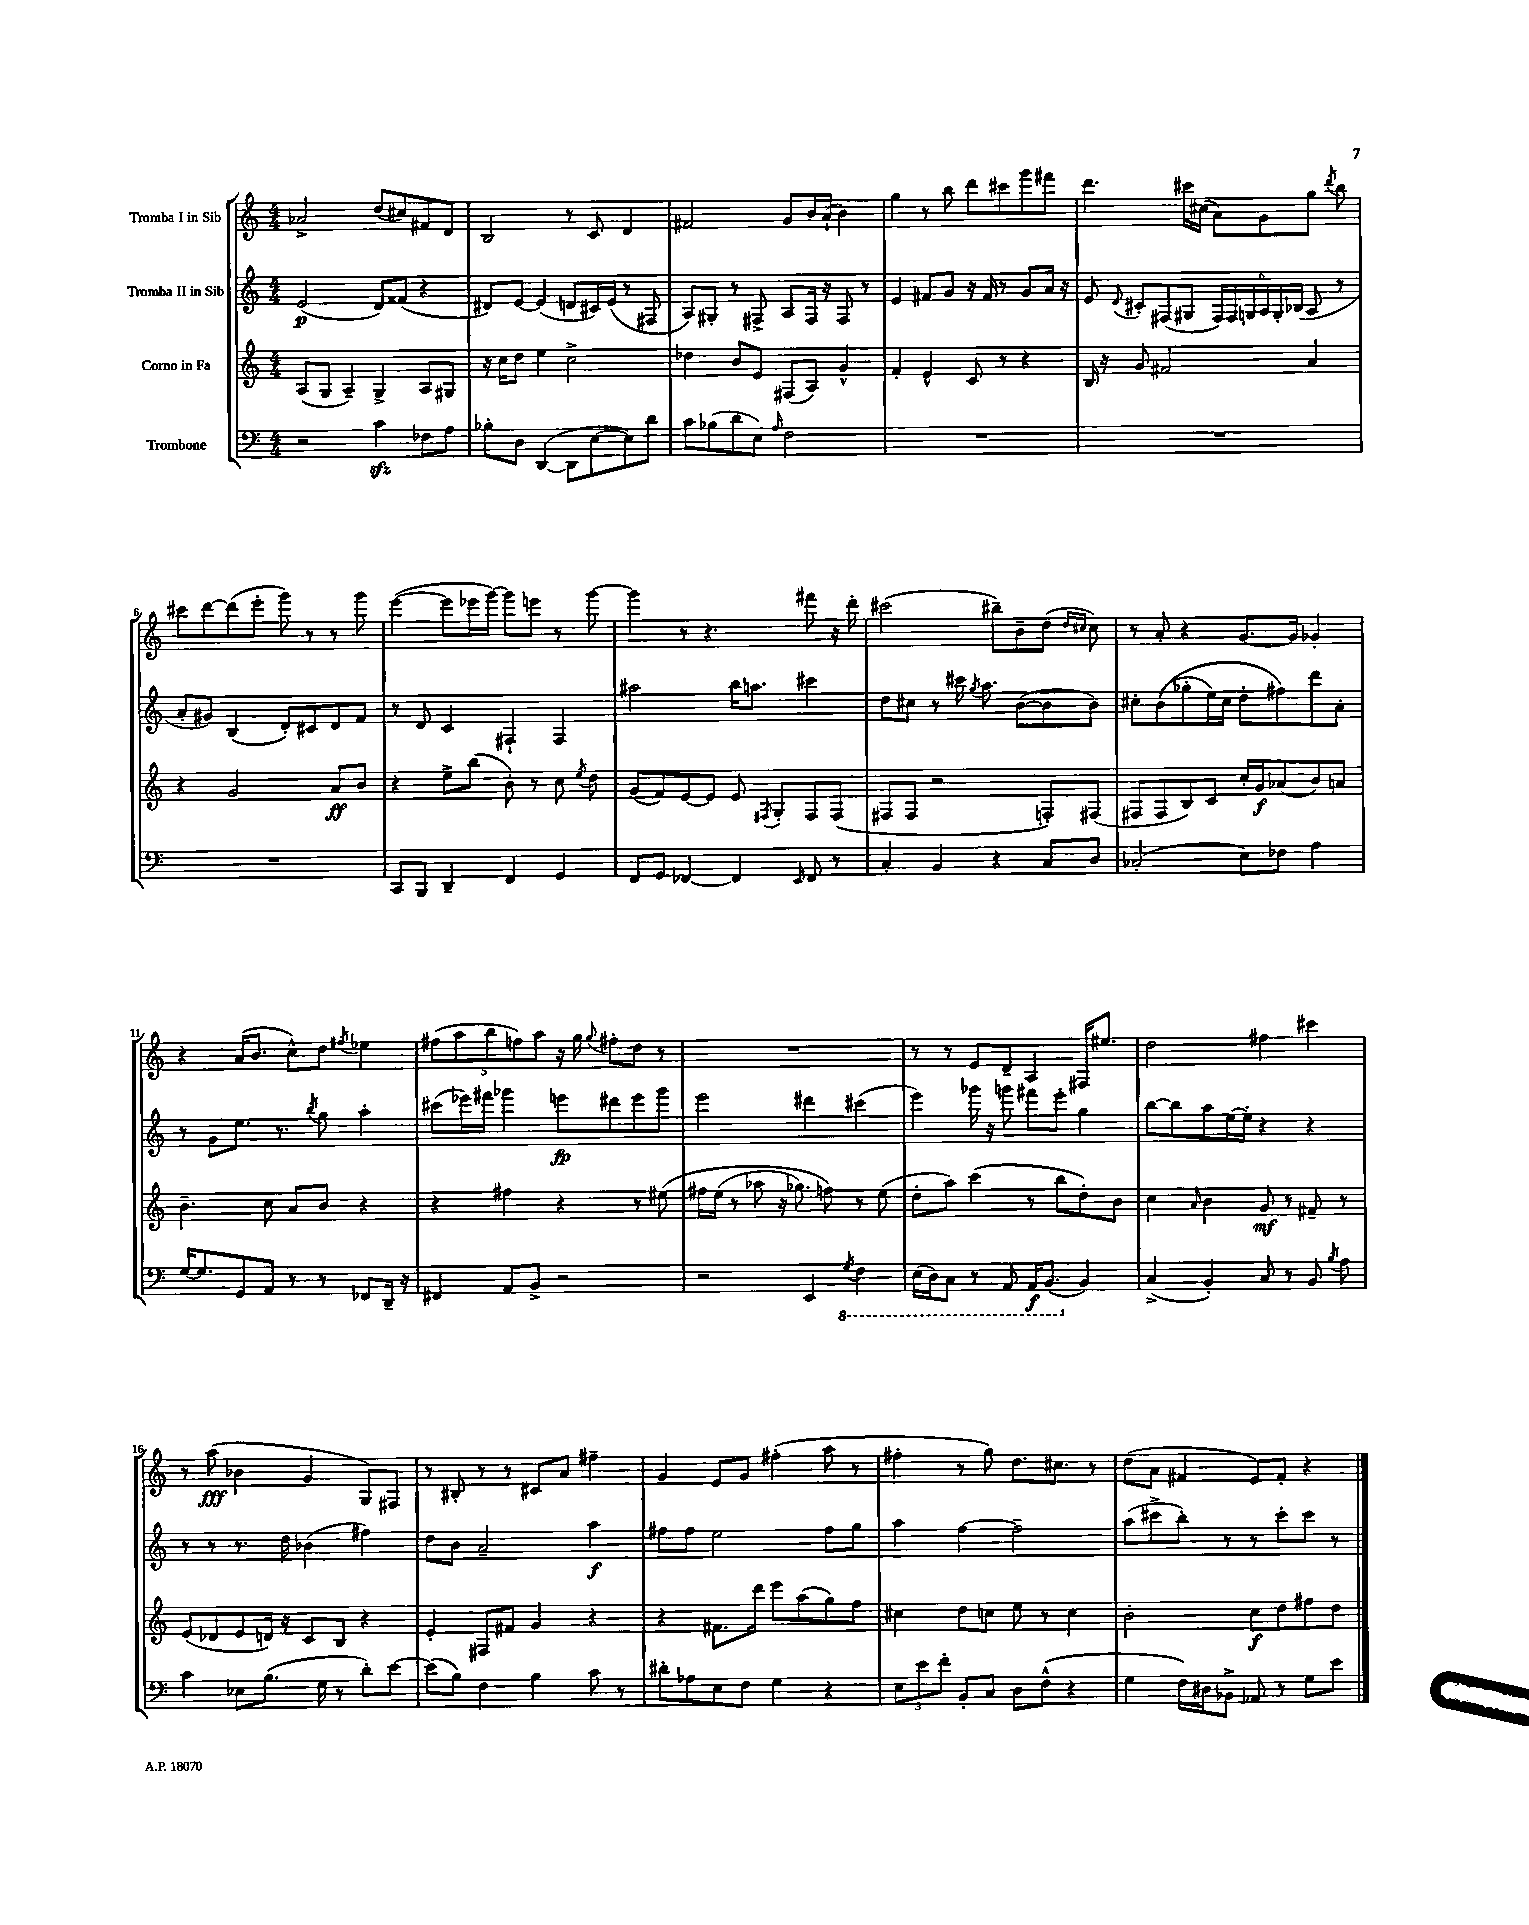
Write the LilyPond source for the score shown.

<<
\new StaffGroup <<
\new Staff = "s0" \with { instrumentName = "Tromba I in Sib" } {
    \clef treble \key c \major \numericTimeSignature \time 4/4
    \autoBeamOff aes'2-> d''8[( cis''8) fis'8 d'8] |
    b2 r8 c'8 d'4 |
    fis'2 g'8[ b'16 a'16]-!( b'4) |
    g''4 r8 b''8 d'''8[ cis'''8 g'''8 fis'''8] |
    d'''4. cis'''16[ cis''16]( a'8[) g'8 g''8] \acciaccatura { d'''8 } b''8 |
    cis'''8[ d'''8~ d'''8( e'''8]-. g'''8) r8 r8 g'''8 |
    e'''4~( e'''8[ ees'''16 g'''16]~) g'''8[ e'''8] r8 g'''8~ |
    g'''4 r8 r4. fis'''8 r16 d'''16-. |
    cis'''2( bis''8[--) b'8-- d''8]( \grace { d''16[ cis''16] } cis''8) |
    r8 a'8-. r4 g'8.[~ g'16] ges'4-. |
    r4 a'16[( b'8.] c''8[-^) d''8] \acciaccatura { fis''8 } ees''4 |
    \tuplet 5/4 { fis''8[( a''8 b''8 f''8) a''8] } r16 g''16 \appoggiatura { g''8 } fis''8[-. d''8] r8 |
    R1 |
    r8 r8 e'8[ d'8]-- a4 fis16[ eis''8.] |
    d''2 fis''4 cis'''4 |
    r8 a''8\fff( bes'4 g'4 g8[) fis8] |
    r8 bis8-. r8 r8 cis'8[ a'8] fis''4-- |
    g'4 e'8[ g'8] fis''4-.( a''8 r8 |
    fis''4-. r8 g''8) d''8.[ cis''8.] r8 |
    d''8[( a'8] fis'4 e'8[) fis'8]-. r4 \bar "|." |
}
\new Staff = "s1" \with { instrumentName = "Tromba II in Sib" } {
    \clef treble \key c \major \numericTimeSignature \time 4/4
    \autoBeamOff e'2\p( d'8[) fisis'8]( r4 |
    dis'8[) e'8]~ e'4( d'8[ cis'16) e'16]( r8 fis8 |
    a8[) gis8]-. r8 fis8-> a8[ fis16] r16 fis8 r8 |
    e'4 fis'8[ g'8] r16 fis'16 r8 g'8[ a'16] r16 |
    e'8 \appoggiatura { d'8 } cis'8[-. fis8( gis8] \tuplet 6/4 { fis16[) fis16 g16 a16 g16-. bes16]( } a8 r8 |
    a'8[-. gis'8]) b4( d'8[-.) cis'8 d'8 f'8] |
    r8 d'8 c'4 fis4-! fis4 |
    ais''2 b''16[ a''8.] cis'''4 |
    d''8[ cis''8] r8 cis'''16 \acciaccatura { g''8 } a''8. b'8[~( b'8 b'8]) |
    cis''8[-. b'8(\( ges''8-. e''16) cis''16] d''8[-. fis''8\) d'''8 a'8]-. |
    r8 g'8[ e''8.] r8. \acciaccatura { b''8 } g''8 a''4-. |
    cis'''8[( ees'''16) fis'''16] ges'''4 e'''8[\fp dis'''8 e'''8 ges'''8] |
    e'''2 dis'''4 cis'''4( |
    e'''4) ges'''16 r16 g'''8 fis'''8[ e'''8]-. g''4 |
    b''8[~ b''8 a''8 e''16~ e''16]-. r4 r4 |
    r8 r8 r8. d''16 bes'4( fis''4) |
    d''8[ b'8] a'2-- a''4\f |
    fis''8[ fis''8] e''2 fis''8[ g''8] |
    a''4 f''4~ f''2-- |
    a''8[( cis'''8-> b''8]-.) r8 r8 cis'''8[-. cis'''8] r8 \bar "|." |
}
\new Staff = "s2" \with { instrumentName = "Corno in Fa" } {
    \clef treble \key c \major \numericTimeSignature \time 4/4
    \autoBeamOff a8[( g8] a4--) g4-> a8[ gis8] |
    r16 c''16[ d''8] e''4 c''2-> |
    des''4 b'8[ e'8] fis8[( a8]) g'4-^ |
    f'4-. e'4-^ c'8 r8 r4 |
    b16 r16 g'8 fis'2 a'4 |
    r4 g'2 a'8[\ff b'8] |
    r4 e''8[-> b''8]( b'8-.) r8 c''8 \acciaccatura { e''8 } d''8 |
    g'8[( f'8) e'8~ e'8] e'8 \acciaccatura { fis8 } g8[-. fis8 fis8]( |
    fis8[ fis8] r2 f8[-.) fis8]( |
    fis8[ fis8 b8) c'8] c''16[-. g'16\f aes'8( b'8) a'8] |
    b'4.-- c''8 a'8[ b'8] r4 |
    r4 fis''4 r4 r8 eis''8\( |
    fis''16[ e''16]( r8 aes''8 r16 ges''8.) f''8\) r8 e''8( |
    d''8[-. a''8]) c'''4( r8 b''8[ d''8-.) b'8] |
    c''4 \grace { a'16 } b'4 g'8\mf r8 fis'8-- r8 |
    e'8[( des'8 e'8 d'16]) r16 c'8[ b8] r4 |
    e'4-. fis8[ fis'8] g'4 r4 |
    r4 fis'8.[ d'''16] e'''8[ a''8( g''8) f''8] |
    cis''4 d''8[ c''8] e''8 r8 c''4 |
    b'2-. c''8[\f d''8 fis''8 d''8] \bar "|." |
}
\new Staff = "s3" \with { instrumentName = "Trombone" } {
    \clef bass \key c \major \numericTimeSignature \time 4/4
    \autoBeamOff r2 c'4\sfz fes8[ a8] |
    bes8[-. d8] d,4~( d,8[ e8~ e8) d'8] |
    c'8[ bes8( d'8 e8]) \grace { a16 } f2 |
    R1 |
    R1 |
    R1 |
    c,8[ b,,8] d,4-- f,4 g,4 |
    f,8[ g,8] fes,4~ fes,4 \grace { e,16 } fes,8 r8 |
    c4-. b,4 r4 c8[ d8] |
    ces2-.( e8[) fes8] a4 |
    g16[~ g8. g,8 a,8] r8 r8 fes,8[ d,16]-- r16 |
    fis,4 a,8[ b,8]-> r2 |
    r2 e,4 \ottava #-1 \acciaccatura { g,8 } f,4 |
    e,16[( d,16) c,8] r8 a,,8 a,,16[\f b,,8.]( \ottava #0 b,4) |
    c4->( b,4-.) c8 r8 b,8 \acciaccatura { b8 } a8 |
    c'4 ees8[ b8.]( g16 r8 d'8[-.) e'8]~ |
    e'8[( b8]) f4 b4 c'8 r8 |
    dis'8[-. aes8 e8 f8] g4 r4 |
    \tuplet 3/2 { e8[ e'8 f'8]-. } b,8[-. c8] d8[ f8]-^( r4 |
    g4 f16[) dis16 bes,8]-> aes,8 r8 g8[ e'8] \bar "|." |
}
>>
>>
